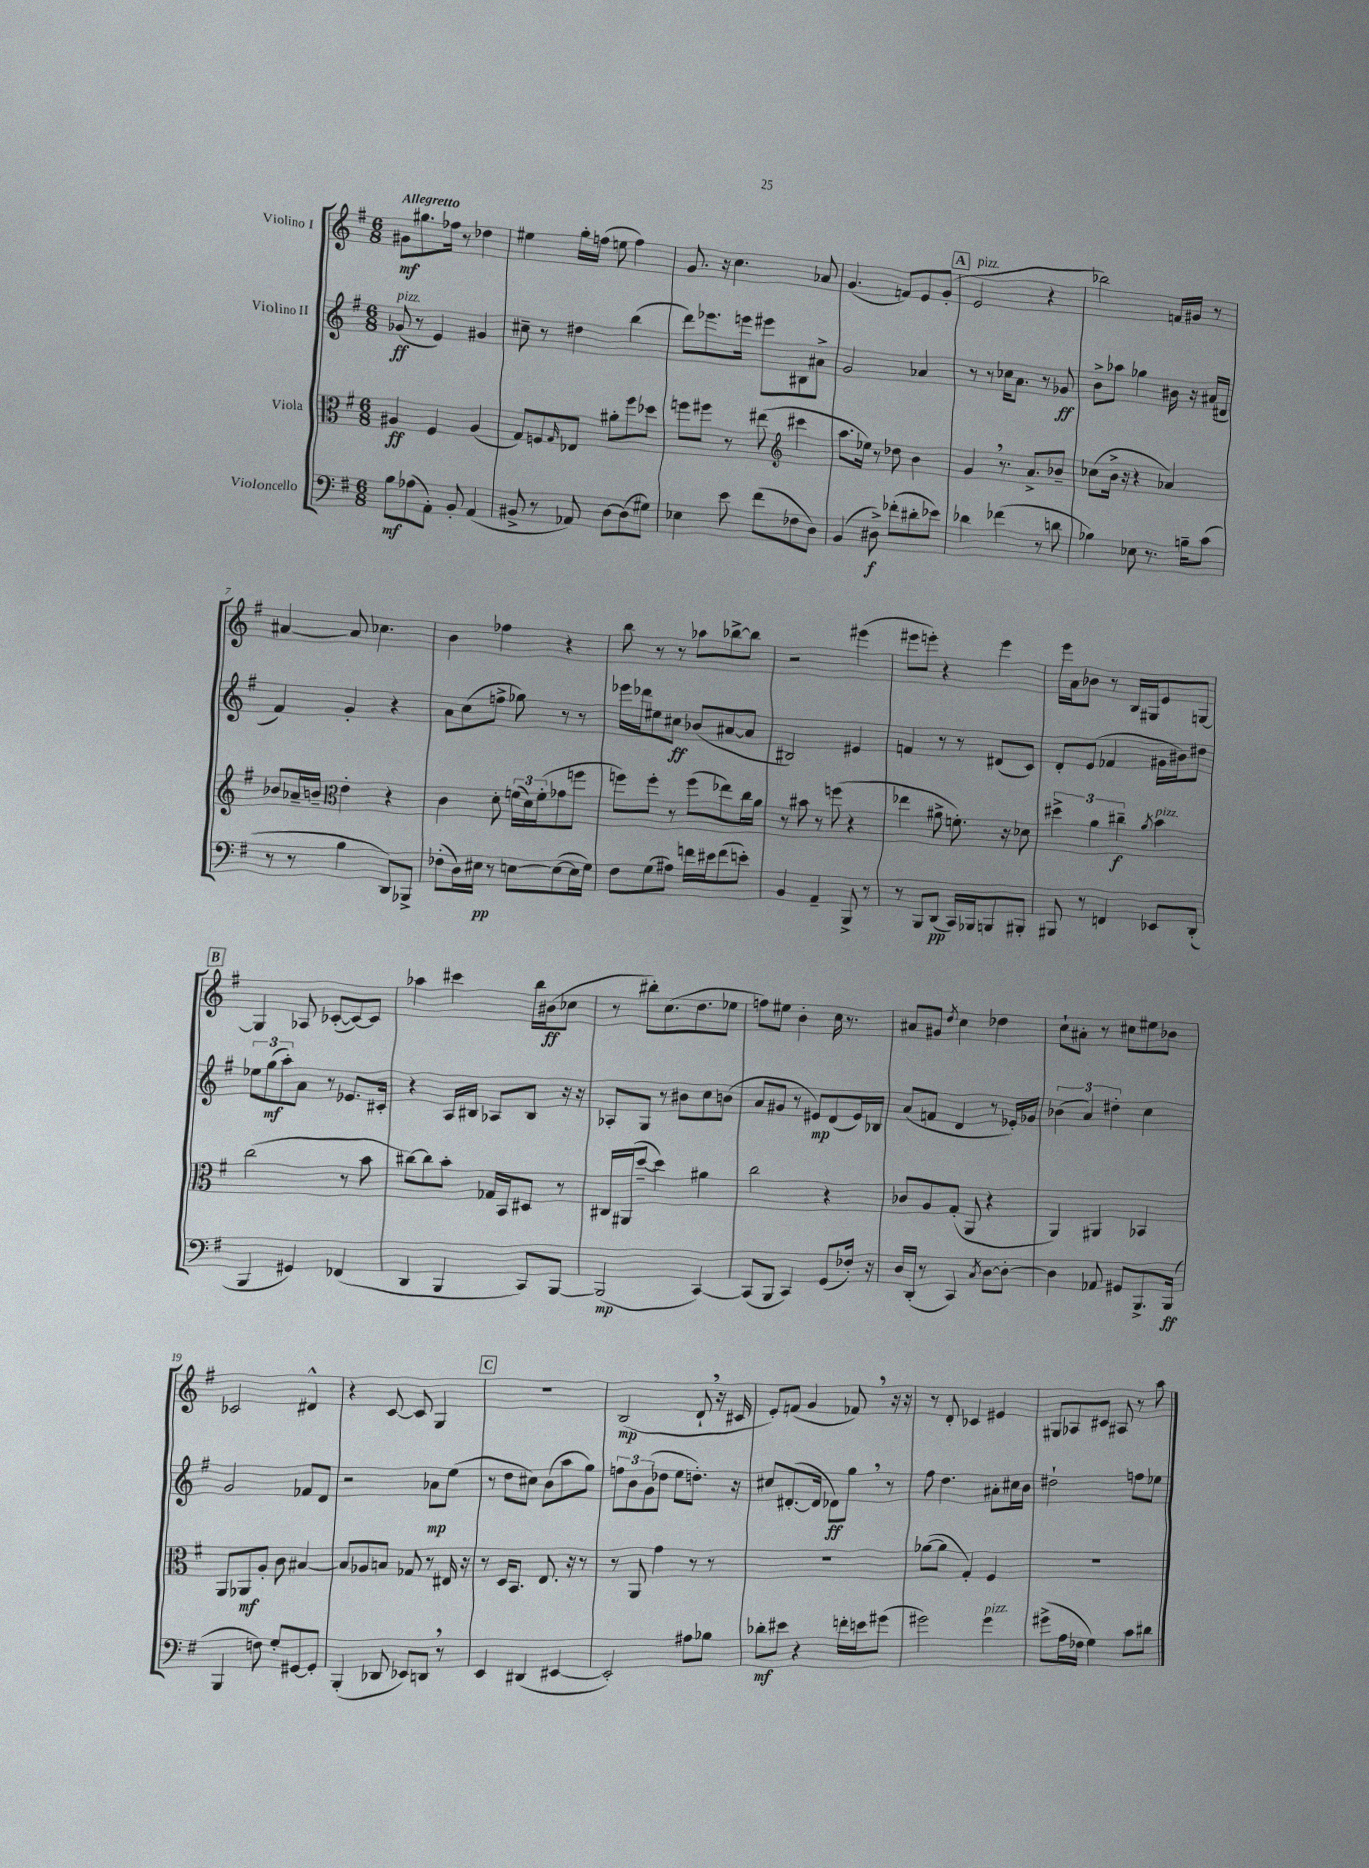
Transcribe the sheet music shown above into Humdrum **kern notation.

**kern	**kern	**kern	**kern
*staff4	*staff3	*staff2	*staff1
*clefF4	*clefC3	*clefG2	*clefG2
*k[f#]	*k[f#]	*k[f#]	*k[f#]
*M6/8	*M6/8	*M6/8	*M6/8
8B	4A#	(8g-	8g#
(8A-	.	8r	8.gg#
8AA')	4F#	4e)	.
.	.	.	16ff-
8BB'	.	.	8r
(4AA	(4A#	4g#	4dd-
=	=	=	=
8BB#^	8G)	8cc#~	4ee#
8r	8F	8r	.
.	16qqG	.	.
8AA-)	8E-	4dd#	16gg'
.	.	.	(16ff
[8D	8a#'	.	8ee
(8D]	8ff#	(4bb	4ff)
8G#)	8dd-	.	.
=	=	=	=
4E-	8ff	8ddd)	8.g
.	8ff#	8.eee-	.
.	.	.	16r
8e	8r	.	4.cc
.	.	16eee	.
(8f#	(8ee#	8eee#	.
*	*clefG2	*	*
8F-	4ccc#	8B#	.
8D)	.	8a#^	8a-
=	=	=	=
(4BB	8.aa	2g	(4.g
.	16ee-)	.	.
8D#^)	8r	.	.
(8f-'	8dd-	.	8f)
8d#'	4b	4a-	8e
8e-)	.	.	(8g'
=	=	=	=
4d-	4g	8r	2e
.	.	8r	.
(4f-	8.r	16cc-	.
.	.	8.a	.
.	8.a^	.	.
8r	.	8r	4r
8d	8b-~	8g-	.
=	=	=	=
4B-)	(8cc-	8b^	2bb-)
.	16b^	8aa-	.
.	16r	.	.
8E-	4r	4gg-	.
8.r	.	.	.
.	4a-)	16b#	16f
16B~	.	16r	16g#
(8c	.	(16a#	8r
.	.	16d#	.
=	=	=	=
8r	8b-	4f#)	[4a#
8r	16a-~	.	.
.	16b~	.	.
*	*clefC3	*	*
4B	4e'	4g'	8a#]
.	.	.	4.cc-
8DD)	4r	4r	.
8BBB-^	.	.	.
=	=	=	=
(8F-'	4c	8a	4b
16D)	.	(8cc	.
16E#	.	.	.
8r	8d'	8ff^	4ff-
[8E	(24f	8gg-)	.
.	24d)	.	.
.	(24f'	.	.
(8E_	8g-	8r	4r
16E]	8ff	8r	.
16G)	.	.	.
=	=	=	=
8F#	8ff)	16eee-	8bb
.	.	16ddd-	.
(8G	8ff'	8ee#	8r
8A#)	8r	8cc#	8r
16f	(8ff	(8b-	8aa-
16e#	.	.	.
(8f	8ee-)	[8a#	[8bb-^
8e')	16cc	8a#]	8bb-]
.	16a	.	.
=	=	=	=
4BB	8r	2B#)	2r
.	8b#	.	.
4AA~	8r	.	.
.	(8ff	.	.
8BBB^	4r	4e#	(4eee#
8r	.	.	.
=	=	=	=
8r	4ee-	4f	8eee#
8BBB	.	.	8eee')
(8DD	8a#^	8r	4r
16CC)	8.f')	8r	.
16BBB-	.	.	.
8BBB	.	(8d#	4eee
.	16r	.	.
8BBB#'	8d-	8c)	.
=	=	=	=
8BBB#	6dd#^	8d'	16eee
.	.	.	16a
8r	.	(8e	8b-
.	6a	.	.
4FF	.	4f-	8r
.	6cc#~	.	.
.	.	.	16B
.	.	.	16G#
.	8qa	.	.
8EE-	4b	16g#	8e
.	.	16b#)	.
(8DD'	.	8dd#	[8G
=	=	=	=
4BBB	(2cc	12ee-	4G]
.	.	(12gg	.
.	.	12aa')	.
4GG#)	.	8a	8A-
.	.	8r	([8c-'
(4FF-	8r	8.e-	8c-_)
.	8b	.	8c-]
.	.	16c#'	.
=	=	=	=
4DD	[8cc#)	4r	4aa-
.	8cc#]	.	.
4BBB	8b'	16A	4ccc#
.	.	16B#	.
.	16G-	8A-	.
.	16BB	.	.
8CC)	8D#	8B#	16bb
.	.	.	(16b#
[8BBB	8r	16r	8cc-
.	.	16r	.
=	=	=	=
(2BBB]	16C#	8A-'	8r
.	(16AA#	.	.
.	[8dd~	8G	8bb#')
.	4dd])	8r	(8.cc
.	.	8b#	.
.	.	.	8.dd
[4CC)	4a#	8cc	.
.	.	(8b	8ee-
=	=	=	=
(8CC]	2cc	8a	8ff)
8BBB	.	8g#	8ee#
4CC)	.	8r	4b'
.	.	8e#)	.
(8GG	4r	(8d	16cc
.	.	.	8.r
16F-')	.	16e#)	.
16r	.	16B-	.
=	=	=	=
16D	8c-	(8a	8a#
(16DD'	.	.	.
8r	8A	8f	8g#
.	.	.	8qdd
4CC)	(8G'	4d	4cc
.	8AA	.	.
8qC	.	.	.
[8D	4r	8r	4dd-
8D'_	.	16e-')	.
.	.	16g-	.
=	=	=	=
4D]	4AA)	(6b-	8cc`
.	.	.	8a#'
.	.	6a)	.
8AA-	4AA#	.	8r
.	.	6dd#'	.
8GG#	.	.	8cc#
8.BBB^	4BB-	4cc	8ee#
.	.	.	8b-
(16BBB	.	.	.
=	=	=	=
4BBB	8AA	2g	2c-
.	8AA-	.	.
8F)	8A'	.	.
8G'	8c	.	.
[8GG#	[4B#	8f-	4d#^^
8GG#']	.	8d	.
=	=	=	=
(4BBB'	8B#]	2r	4r
.	8A-	.	.
8DD-	8B	.	[8c
8EE-)	8G-	.	8c]
8DD	8r	8a-	4G
8r	16E#	(8ee	.
.	16r	.	.
=	=	=	=
4EE	8r	8r	2.r
.	16D	8dd	.
.	8.BB	.	.
(4DD#	.	8cc#)	.
.	8.E	(8b	.
[4EE#	.	8aa	.
.	16r	.	.
.	8r	8gg)	.
=	=	=	=
2EE#'])	8r	12ff	(2B
.	.	12b	.
.	8AA	.	.
.	.	(12g	.
.	4g	8dd-	.
.	.	8ee	.
8A#	8r	8.dd')	8d`
8B-	8r	.	16r
.	.	16r	16c#
=	=	=	=
8d-'	2.r	8cc#	8e')
8e#	.	([8.d#'	(8f
4r	.	.	4g
.	.	16d#]	.
.	.	8d-)	.
16f'	.	8gg	8f-)
16e	.	.	.
(8g#	.	8r	16r
.	.	.	16r
=	=	=	=
2g#)	([8a-	8ff#	8r
.	8a-]	4.dd	8d'
.	4G')	.	4c-
4g#	4F#	8a#'	4e#
.	.	16cc#	.
.	.	16b	.
=	=	=	=
(8g#^	2.r	2dd#`	8G#
16A	.	.	8A-
16F-	.	.	.
4G)	.	.	8c#
.	.	.	8A#
8c	.	8ff	8r
8d#	.	8ee-	8aa
==	==	==	==
*-	*-	*-	*-
